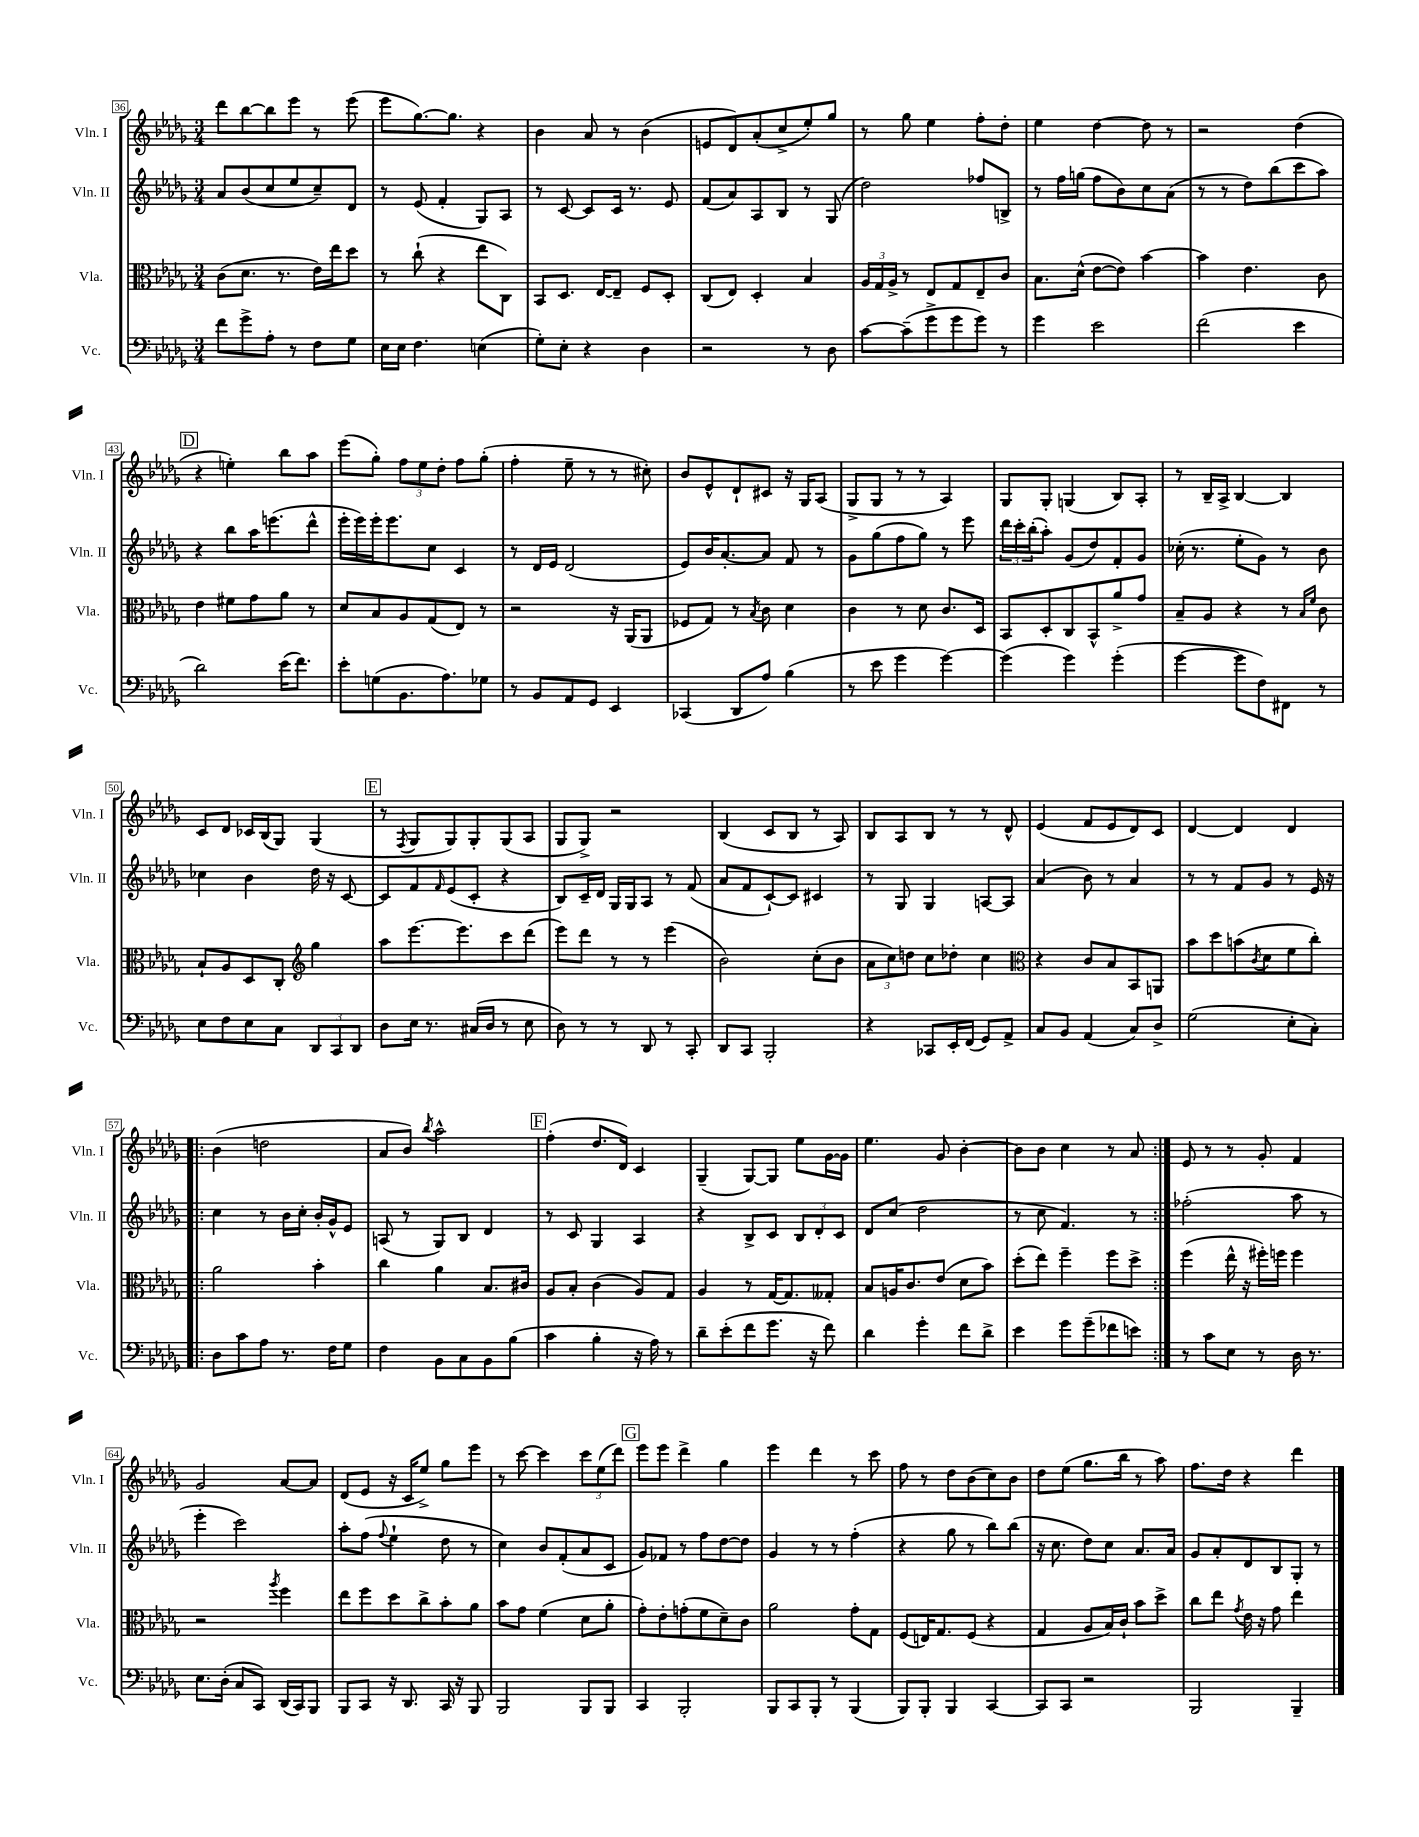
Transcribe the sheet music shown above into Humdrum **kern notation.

**kern	**kern	**kern	**kern
*staff4	*staff3	*staff2	*staff1
*clefF4	*clefC3	*clefG2	*clefG2
*k[b-e-a-d-g-]	*k[b-e-a-d-g-]	*k[b-e-a-d-g-]	*k[b-e-a-d-g-]
*M3/4	*M3/4	*M3/4	*M3/4
8f\L	(8c\L	8a-/L	8ddd-\L
8g-^\	8.d-\J	(8b-/	[8bb-\
8A-'\J	.	8cc/	8bb-\]
.	8.r	.	.
8r	.	8ee-/	8eee-\J
8F\L	16e-\LL)	8cc~/)	8r
.	16ee-\J	.	.
8G-\J	8dd-\J	8d-/J	(8eee-\
=	=	=	=
16E-\LL	8r	8r	8eee-\L
16E-\JJ	.	.	.
4.F\	(8cc`\	(8e-/	[8.gg-\)
.	4r	4f'/	.
.	.	.	8.gg-\]J
(4E\	8ee-\L	8G-/L)	4r
.	8C\J)	8A-/J	.
=	=	=	=
8G-'\L)	8BB-/L	8r	4b-\
8E-'\J	8.D-/J	[8c/	.
4r	.	8c/]L	8a-/
.	[16E-/LK	.	.
.	8E-~/]J	16c/Jk	8r
.	.	8.r	.
4D-\	8F/L	.	(4b-\
.	8D-'/J	8e-/	.
=	=	=	=
2r	(8C/L	(8f/L	8e/L
.	8E-/J)	8a-/)	8d-/)
.	4D-'/	8A-/	(8a-'/
.	.	8B-/J	8cc^/
8r	4B-/	8r	8ee-'/)
8D-\	.	(8G-/	8gg-/J
=	=	=	=
[8c\L	24A-/LL	2dd-\)	8r
.	24G-/	.	.
.	24A-^/JJ	.	.
(8c~\]	8r	.	8gg-\
8g-^\	8E-/L	.	4ee-\
8g-\	8G-/	.	.
8g-\J)	8E-~/	8ff-/L	8ff'\L
8r	8c/J	8B^/J	8dd-'\J
=	=	=	=
4g-\	8.B-\L	8r	4ee-\
.	.	16ff\LL	.
.	(16d-^^\Jk	(16gg\JJ	.
2e-\	[8e-\L	8ff\L	[4dd-\
.	8e-\]J)	8b-\)	.
.	[4b-\	8cc\	8dd-\]
.	.	(8a-\J	8r
=	=	=	=
(2f\	4b-\]	8r	2r
.	.	8r	.
.	4.e-\	8dd-\L)	.
.	.	(8bb-\	.
4e-\	.	8ccc\	(4dd-\
.	8c\	8aa-\J)	.
=	=	=	=
2d-\)	4e-\	4r	4r
.	8f#\L	8bb-\L	4ee'\)
.	8g-\	16aa-\K	.
.	.	(8.eee\	.
(16e-\LK	8a-\J	.	8bb-\L
8.f\J)	.	.	.
.	8r	8ddd-^^\J	8aa-\J
=	=	=	=
8e-'\L	8d-/L	16eee-'\LL	(8eee-\L
.	.	16eee-\)	.
(8G\	8B-/	16eee-'\J	8gg-'\J)
.	.	8.eee-\	.
8.BB-\	8A-/	.	12ff\L
.	.	.	12ee-\
.	(8G-/	8cc\J	.
.	.	.	12dd-'\J
8.A-\)	.	.	.
.	8E-/J)	4c/	8ff\L
8G-\J	8r	.	(8gg-'\J
=	=	=	=
8r	2r	8r	4ff'\
8BB-/L	.	16d-/LL	.
.	.	16e-/JJ	.
8AA-/	.	(2d-/	8ee-~\
8GG-/J	.	.	8r
4EE-/	16r	.	8r
.	(16AA-/LK	.	.
.	8AA-/J	.	8cc#'\)
=	=	=	=
(4CC-/	8F-/L	8e-/L)	8b-/L
.	8G-/J)	16b-/K	8e-^^/
.	.	[8.a-'/	.
8DD-/L	8r	.	8d-`/
.	8qB-/	.	.
8A-/J)	8c\	8a-/]J	8c#/J
(4B-\	4d-\	8f/	16r
.	.	.	16G-/LK
.	.	8r	(8A-/J
=	=	=	=
8r	4c\	8g-\L	8G-^/L
8e-\	.	(8gg-\	8G-/J
4g-\	8r	8ff\	8r
.	8d-\	8gg-\J)	8r
[4g-\)	8.c/L	8r	4A-/)
.	.	8eee-\	.
.	16D-/Jk	.	.
=	=	=	=
(4g-\]	8BB-/L	24ddd-\LL	8G-/L
.	.	24ccc'\	.
.	.	(24bb-'\J	.
.	8D-'/	8aa-'\J)	8G-'/J
4g-\)	8C/	(8g-/L	(4G/
.	8BB-^^/	8dd-/)	.
(4g-'\	8a-^/	8f'/	8B-/L)
.	8g-/J	8g-/J	8A-'/J
=	=	=	=
[4g-\	8B-~/L	(16cc-'\	8r
.	.	8.r	.
.	8A-/J	.	16B-~/LL
.	.	.	16A-^/JJ
8g-\]L	4r	8ee-'\L	[4B-/
8F\)	.	8g-\J)	.
8FF#\J	8r	8r	4B-/]
.	16qqB-/LL	.	.
.	16qqf/JJ	.	.
8r	8c\	8b-\	.
=	=	=	=
8E-\L	8B-`/L	4cc-\	8c/L
8F\	8A-/	.	8d-/J
8E-\	8D-/	4b-\	16c-/LL
.	.	.	(16B-/J
8C\J	8C'/J	.	8G-/J)
*	*clefG2	*	*
12DD-/L	4gg-\	16dd-\	(4G-/
.	.	16r	.
12CC/	.	.	.
.	.	[8c/	.
12DD-/J	.	.	.
=	=	=	=
8D-\L	8aa-\L	8c/]L	8r
.	.	.	8qF/
16E-\Jk	[8.eee-\	8f/	8G-/L
8.r	.	.	.
.	.	16qqf/	.
.	.	(8e-/	8G-/)
.	8.eee-\]	.	.
(16C#/LL	.	8c'/J	8G-'/
16D-/JJ	.	.	.
8r	8ccc\	4r	(8G-/
8E-\	(8ddd-\J	.	8A-/J
=	=	=	=
8D-\)	8eee-\L)	8B-/L)	8G-/L
8r	8ddd-\J	16c~/L	8G-^/J)
.	.	16d-/JJ	.
8r	8r	16G-/LL	2r
.	.	16G-/J	.
8DD-/	8r	8A-/J	.
8r	(4eee-\	8r	.
8CC'/	.	(8f/	.
=	=	=	=
8DD-/L	2b-\)	8a-/L	(4B-/
8CC/J	.	8f/	.
2BBB-'/	.	[8c`/)	8c/L
.	.	8c/]J	8B-/J
.	(8cc'\L	4c#/	8r
.	8b-\J	.	8A-/)
=	=	=	=
4r	12a-\L	8r	8B-/L
.	12cc\)	.	.
.	.	8G-/	8A-/
.	12dd\J	.	.
8CC-/L	8cc\L	4G-/	8B-/J
16EE-'/L	8dd-'\J	.	8r
(16FF/JJ	.	.	.
8GG-/L)	4cc\	[8A/L	8r
8AA-^/J	.	8A/]J	8d-^^/
=	=	=	=
*	*clefC3	*	*
8C/L	4r	(4a-/	(4e-/
8BB-/J	.	.	.
(4AA-/	8c/L	8b-\)	8f/L
.	8B-/	8r	8e-/
8C/L)	8BB-/	4a-/	8d-/)
8D-^/J	8AA/J	.	8c/J
=	=	=	=
(2G-\	8b-\L	8r	[4d-/
.	8dd-\	8r	.
.	(8b\	8f/L	4d-/]
.	8qc/	.	.
.	8d-\	8g-/J	.
8E-'\L	8f\	8r	4d-/
8C'\J)	8cc'\J)	16e-/	.
.	.	16r	.
=!|:	=!|:	=!|:	=!|:
8D-\L	2a-\	4cc\	(4b-\
8c\	.	.	.
8A-\J	.	8r	2dd\
8.r	.	16b-\LL	.
.	.	16cc'\JJ	.
.	4b-'\	16b-'/LL	.
16F\LK	.	16g-^^/J	.
8G-\J	.	8e-/J	.
=	=	=	=
4F\	4cc\	(8A/	8a-/L
.	.	8r	8b-/J)
.	.	.	8qbb-/
8BB-\L	4a-\	8G-/L)	2aa-^^\
8C\	.	8B-/J	.
8BB-\	8.B-/L	4d-/	.
(8B-\J	.	.	.
.	16c#/Jk	.	.
=	=	=	=
4c\	8A-/L	8r	(4ff'\
.	8B-'/J	8c/	.
4B-'\	(4c\	4G-/	8.dd-/L
.	.	.	16d-/Jk)
16r	8A-/L)	4A-/	4c/
16A-\)	.	.	.
8r	8G-/J	.	.
=	=	=	=
8d-~\L	4A-/	4r	(4G-~/
(8e-'\	.	.	.
8f\	8r	8B-^/L	[8G-/L)
8.g-\J	[16G-/LK	8c/J	8G-/]J
.	8.G-/]	.	.
.	.	12B-/L	8ee-\L
16r	.	.	.
.	.	12d-'/	.
8f\)	8G--'/J	.	[16g-\L
.	.	12c/J	.
.	.	.	16g-\]JJ
=	=	=	=
4d-\	8B-/L	8d-/L	4.ee-\
.	16A/K	(8cc/J	.
.	8.c/	.	.
4g-'\	.	2dd-\	.
.	(8e-/J	.	8g-/
8f\L	8d-\L	.	[4b-'\
8d-^\J	8b-\J)	.	.
=	=	=	=
4e-\	(8dd-'\L	8r	8b-\]L
.	8ee-\J)	8cc\	8b-\J
8g-\L	4ff~\	4.f/)	4cc\
(8g-~\	.	.	.
8f-\	8ff\L	.	8r
8e\J)	8dd-^\J	8r	8a-/
=:|!	=:|!	=:|!	=:|!
8r	(4ff\	(2ff-'\	8e-/
8c\L	.	.	8r
8E-\J	16ee-^^\	.	8r
.	16r	.	.
8r	16ff#'\LL)	.	8g-'/
.	16ff\JJ	.	.
16D-\	4ff\	8aa-\	4f/
8.r	.	.	.
.	.	8r	.
=	=	=	=
8.E-\L	2r	4eee-'\	2g-/
(16D-'\Jk	.	.	.
8C/L	.	2ccc\)	.
8CC/J)	.	.	.
.	8qaa-/	.	.
(16DD-/LL	4ff\	.	[8a-/L
16CC/J)	.	.	.
8BBB-/J	.	.	8a-/]J
=	=	=	=
8BBB-/L	8ee-\L	8aa-'\L	(8d-/L
8CC/J	8ff\	(8ff\J	8e-/J
.	.	8qqff/	.
16r	8dd-\	4ee-`\	16r
8.DD-/	.	.	16c/LK
.	8cc^\	.	8ee-^/J)
16CC/	8b-'\	8dd-\	8gg-\L
16r	.	.	.
8BBB-/	8a-\J	8r	8eee-\J
=	=	=	=
2BBB-/	8b-\L	4cc\)	8r
.	8g-\J	.	[8ccc\
.	(4f\	8b-/L	4ccc\]
.	.	(8f'/	.
8BBB-/L	8d-\L	8a-/	12ccc\L
.	.	.	(12ee-\
8BBB-/J	8a-'\J	8c/J	.
.	.	.	12ddd-\J)
=	=	=	=
4CC/	8g-'\L)	8g-/L)	8eee-\L
.	8e-'\	8f-/J	8eee-\J
2BBB-'/	(8g'\	8r	4ddd-^\
.	8f\	8ff\L	.
.	8d-~\)	[8dd-\	4gg-\
.	8c\J	8dd-\]J	.
=	=	=	=
8BBB-/L	2a-\	4g-/	4eee-\
8CC/	.	.	.
8BBB-'/J	.	8r	4ddd-\
8r	.	8r	.
(4BBB-/	8g-'\L	(4ff'\	8r
.	8G-\J	.	8ccc\
=	=	=	=
8BBB-/L)	(8F/L	4r	8ff\
8BBB-'/J	16E/K)	.	8r
.	8.G-/	.	.
4BBB-/	.	8gg-\	8dd-\L
.	(8F/J	8r	(8b-\
[4CC/	4r	8bb-\L)	8cc\)
.	.	(8bb-\J	8b-\J
=	=	=	=
8CC/]L	4G-/	16r	8dd-\L
.	.	8.cc\	.
8CC/J	.	.	(8ee-\J
2r	8A-/L	8dd-\L)	8.gg-\L
.	16B-/L)	8cc\J	.
.	16c`/JJ	.	16bb-\Jk
.	8b-\L	8.a-/L	8r
.	8dd-^\J	.	8aa-\)
.	.	16a-/Jk	.
=	=	=	=
2BBB-/	8cc\L	8g-/L	8.ff\L
.	8ee-\J	8a-'/	.
.	.	.	16dd-\Jk
.	8qg-/	.	.
.	16e-\	8d-/	4r
.	16r	.	.
.	8g-\	8B-/	.
4BBB-~/	4ee-\	8G-'/J	4ddd-\
.	.	8r	.
==	==	==	==
*-	*-	*-	*-
